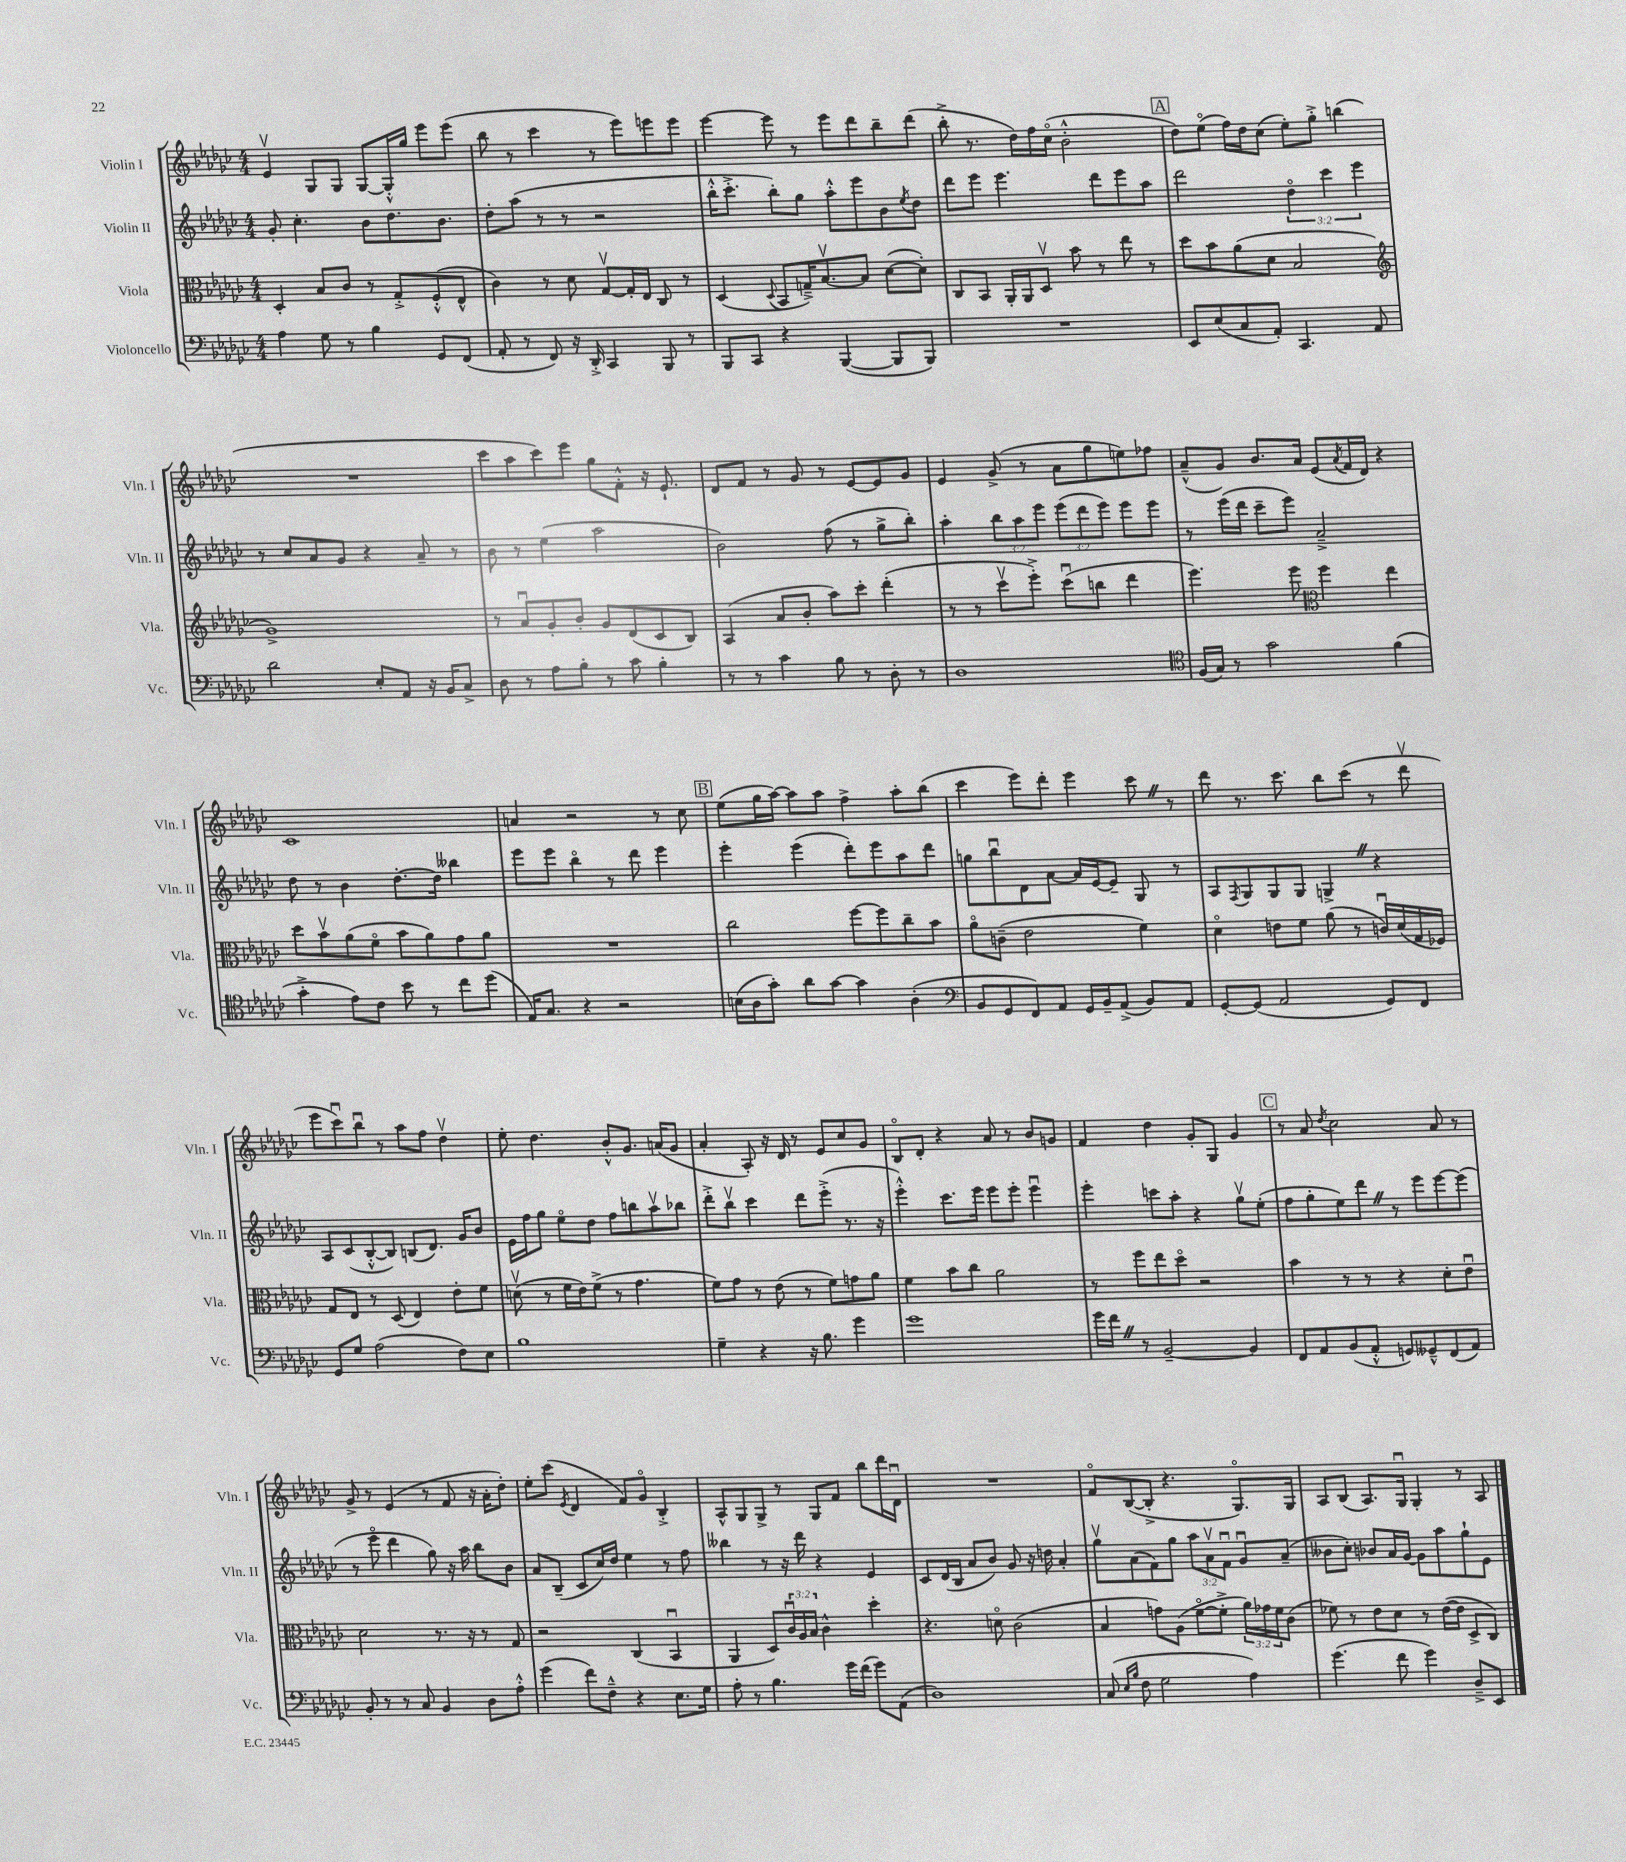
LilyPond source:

<<
\new StaffGroup <<
\new Staff = "s0" \with { instrumentName = "Violin I" shortInstrumentName = "Vln. I" } {
    \clef treble \key ges \major \numericTimeSignature \time 4/4
    ees'4\upbow ges8 ges8 ges8~ ges16-.-^ ges''16 ees'''8 ees'''8( |
    bes''8 r8 ces'''4 r8 ees'''8) e'''8 e'''8 |
    ees'''4~ ees'''8 r8 ees'''8 des'''8 bes''8-- des'''8( |
    bes''8-.-> r8. des''16) f''16 ces''16\flageolet( bes'2-.-^ |
    \mark \markup { \box "A" } des''8) ees''8\flageolet( f''16) des''16 ces''8( ees''8-.) ges''8-.-> b''4( |
    R1 |
    ces'''8 aes''8 ces'''8) ees'''8 ges''8 f'8-.-^ r16 ees'8.-! |
    des'8 f'8 r8 ges'8 r8 ees'8~ ees'8 ges'8 |
    ees'4 ges'8->( r8 aes'8 ges''8 e''8) fes''8 |
    aes'8---^( ges'8) bes'8. aes'16 ees'8( \acciaccatura { aes'8 } f'16 des'16) r4 |
    ces'1 |
    a'4 r2 r8 ces''8 |
    \mark \markup { \box "B" } ees''8( ges''16 aes''16~) aes''8 aes''8 f''4-> aes''8-. bes''8( |
    ces'''4 ees'''8) des'''8-. ees'''4 ces'''8 \once \override BreathingSign.text = \markup { \musicglyph "scripts.caesura.straight" } \breathe r8 |
    des'''8 r8. ces'''8. bes''8 ces'''8( r8 des'''8\upbow |
    ees'''8 ces'''8\downbow) bes''8\downbow r8 aes''8 f''8 des''4\upbow |
    ees''8-. des''4. bes'8-.-^ ges'8. a'16( ges'8 |
    aes'4-. aes8-.) r16 des'16 r8 ees'8 ces''8 ges'8 |
    bes8\flageolet des'8-. r4 aes'8 r8 bes'8 g'8 |
    f'4 des''4 ges'8-. ges8 ges'4 |
    \mark \markup { \box "C" } r8 aes'8 \acciaccatura { des''8 } ces''2 aes'8 r8 |
    ges'8-> r8 ees'4( r8 f'8 r16 aes'16-. des''8-.) |
    ees''8-. ces'''8( \acciaccatura { ees'8 } des'4 f'8) ges'8\flageolet bes4-.-> |
    aes8-^ ges8 ges8-> r8 ges8 f'8 bes''8 des'''16 des'16\downbow |
    R1 |
    f'8\flageolet bes8~( bes8-.-> r4. ges8.\flageolet) ges16 |
    aes8 bes8( aes8.) ges16\downbow ges4-. r8 aes8 \bar "|." |
}
\new Staff = "s1" \with { instrumentName = "Violin II" shortInstrumentName = "Vln. II" } {
    \clef treble \key ges \major \numericTimeSignature \time 4/4 \override Staff.TupletNumber.text = #tuplet-number::calc-fraction-text
    ges'8-. ces''4.-. bes'8 des''8. bes'8. |
    des''8-. aes''8( r8 r8 r2 |
    bes''16-.-^ ces'''8.-.-> bes''8-.) ges''8 aes''8-.-^ ees'''8 bes'8 \acciaccatura { ees''8 } des''8 |
    des'''8 ees'''8 ees'''4. des'''8 ees'''8 aes''8 |
    \mark \markup { \box "A" } des'''2 \tuplet 3/2 { des''4\flageolet ces'''4 ees'''4 } |
    r8 ces''8 aes'8 ges'8 r4 aes'8-- r8 |
    bes'8 r8 ees''4( aes''2 |
    bes'2) f''8( r8 ges''8-> bes''8-.) |
    aes''4-. \tuplet 3/2 { bes''8 aes''8 ees'''8 } \tuplet 3/2 { ees'''8( des'''8 ees'''8) } ees'''8 ees'''8 |
    r8 ees'''16( des'''16 ces'''8-- ees'''8) aes'2---> |
    des''8 r8 bes'4 des''8.~-. des''16 beses''4 |
    ees'''8 ees'''8 bes''4\flageolet r8 des'''8 ees'''4 |
    \mark \markup { \box "B" } ees'''4-. ees'''4( des'''8-.) ees'''8 aes''8 des'''8 |
    g''8 bes''8\downbow des'8 aes'8~ aes'16 ees'16~ ees'8-- ges8 r8 |
    aes8 \acciaccatura { f8 } ges8 ges8 ges8 g4-> \once \override BreathingSign.text = \markup { \musicglyph "scripts.caesura.straight" } \breathe r4 |
    aes8 ces'8( bes8~-.-^ bes8) b8( des'8.) ges'16 bes'8 |
    ees'16 f''16 ges''8 ees''8\flageolet des''8 f''8 b''8 aes''8\upbow bes''8 |
    des'''8-.-> bes''8\upbow ces'''4 des'''8 ees'''8-.->( r8. r16 |
    ees'''4-.-^) ces'''8. ees'''16 ees'''8 ees'''8-. ees'''4\downbow |
    ees'''4-. c'''8 aes''8-. r4 ges''8\upbow ees''8-.( |
    \mark \markup { \box "C" } f''8 ges''8-. ees''8) des'''8 \once \override BreathingSign.text = \markup { \musicglyph "scripts.caesura.straight" } \breathe r8 ees'''8 ees'''8~ ees'''8( |
    r8 ees'''8\flageolet des'''4 ges''8) r16 aes''16 bes''8 bes'8 |
    aes'8 bes8--( ces'8 ces''16) des''16 ees''4 r8 f''8 |
    beses''4 r8 r16 des'''16 r4 ees'4 |
    ces'8 des'16( bes16 aes'8 bes'8) ges'8 r16 d''16 aes'4-. |
    ges''8\upbow aes'8( f'8) ges''8 \tuplet 3/2 { aes''8 aes'8\upbow f'8\downbow } ges'8\downbow aes'8--( |
    beses'8 ces''8-.) bes'8 aes'16 ges'16~ ges'8 aes''8 ges''8-! ees'8 \bar "|." |
}
\new Staff = "s2" \with { instrumentName = "Viola" shortInstrumentName = "Vla." } {
    \clef alto \key ges \major \numericTimeSignature \time 4/4 \override Staff.TupletNumber.text = #tuplet-number::calc-fraction-text
    des4-. bes8 ces'8 r8 ges8-.-> f8-.-^( ees8-^ |
    ces'4) r8 des'8 ges8~\upbow ges16-. ees16 ces8 r8 |
    des4( \appoggiatura { des8 } bes,8 g16--->) bes8.~\upbow bes8 des'8~( des'8-.) |
    ces8 bes,8 aes,16-. aes,16 des8\upbow bes'8 r8 ees''8 r8 |
    \mark \markup { \box "A" } des''8 bes'8 aes'8( des'8 bes2 |
    \clef treble ges'1->) |
    r8 aes'8\downbow ges'8-. bes'8-. ges'8 des'8( ces'8 bes8) |
    aes4( aes'8 bes'8-. aes''8) ces'''8-. des'''4-.( |
    r8 r8 ces'''8\upbow ees'''8-.->) ces'''8\downbow( b''8 des'''4 |
    ees'''4.) ees'''8 \clef alto f''4 ees''4 |
    des''8 bes'8\upbow aes'8( f'8\flageolet bes'8 aes'8) ges'8 aes'8 |
    R1 |
    \mark \markup { \box "B" } ces''2 f''8~ f''8 ces''8-- bes'8 |
    aes'8\flageolet c'8--( ees'2 f'4) |
    des'4\flageolet e'8 f'8 aes'8( r8 c'16\downbow) des'16( ges16 fes16) |
    ges8 ees8 r8 des8( ees4) ees'8-. f'8 |
    d'8\upbow( r8 f'16 ees'16) f'8->( r8 ges'4. |
    f'8) ges'8 r8 ees'8( r8 f'8) g'8 aes'8 |
    f'4 bes'8 ces''8 aes'2 |
    r8 f''8 ees''8 des''8\flageolet r2 |
    \mark \markup { \box "C" } bes'4 r8 r8 r4 des'8-. ees'8\downbow |
    des'2 r8. r16 r8 ges8 |
    r2 ces4( bes,4\downbow |
    aes,4 des8) \tuplet 3/2 { ces'16\downbow aes16 bes16 } ces'4-^ des''4-. |
    r4. d'8\flageolet ces'2( |
    bes4 g'8) aes8( f'8~\flageolet f'8-.-> \tuplet 3/2 { aes'16) ges'16 f'16 } ces'8( |
    fes'8) r8 ees'8 des'8 r8 ees'16~( ees'16 des8-> ces8) \bar "|." |
}
\new Staff = "s3" \with { instrumentName = "Violoncello" shortInstrumentName = "Vc." } {
    \clef bass \key ges \major \numericTimeSignature \time 4/4
    aes4 ges8 r8 bes4 ges,8 f,8( |
    aes,8-. r8 f,8) r16 des,16-.-> ces,4 bes,,8 r8 |
    bes,,8 ces,8 r4 bes,,4~( bes,,8 bes,,8) |
    R1 |
    \mark \markup { \box "A" } ees,8 ees8( ces8 aes,8-.) ces,4. aes,8 |
    des'2 ees8-. aes,8 r16 bes,16 ces8-> |
    des8 r8 aes8 bes8-. r8 ces'8 bes4-. |
    r8 r8 ces'4 bes8 r8 des8-. r8 |
    des1 |
    \clef tenor f16( ges16) r8 ges'2 f'4( |
    ges'4-.-> ees'8) ces'8 bes'8 r8 ces''8 des''8( |
    ees16) ges8. r4 r2 |
    \mark \markup { \box "B" } b16( aes16 ges'8-.) aes'8 ges'8~ ges'4 aes4-.( |
    \clef bass bes,8 ges,8 f,8) aes,8 ges,16 bes,16-- aes,8->( bes,8) aes,8 |
    ges,8~-. ges,8( aes,2 ges,8) f,8 |
    ges,8 ges8 aes2( f8) ees8 |
    bes1 |
    ges4-- r4 r16 bes8. ges'4 |
    ges'1 |
    ges'16 f'16 \once \override BreathingSign.text = \markup { \musicglyph "scripts.caesura.straight" } \breathe r8 bes,2~-- bes,4 |
    \mark \markup { \box "C" } f,8 aes,8 bes,8( aes,8-.-^ g,8) geses,8---^ f,8( aes,8) |
    bes,8-. r8 r8 ces8 bes,4 des8 aes8-.-^ |
    ges'4( f'8) f8---^ r4 ees8. ges16 |
    aes8-. r8 bes4. ges'16 f'16( ges'8) aes,8( |
    des1) |
    ces8( \grace { ees16 bes16 } f8 ges2 aes4) |
    ges'4.( f'8 ges'4) des8---> ees,8 \bar "|." |
}
>>
>>
\layout { \context { \Score \remove "Bar_number_engraver" } }
